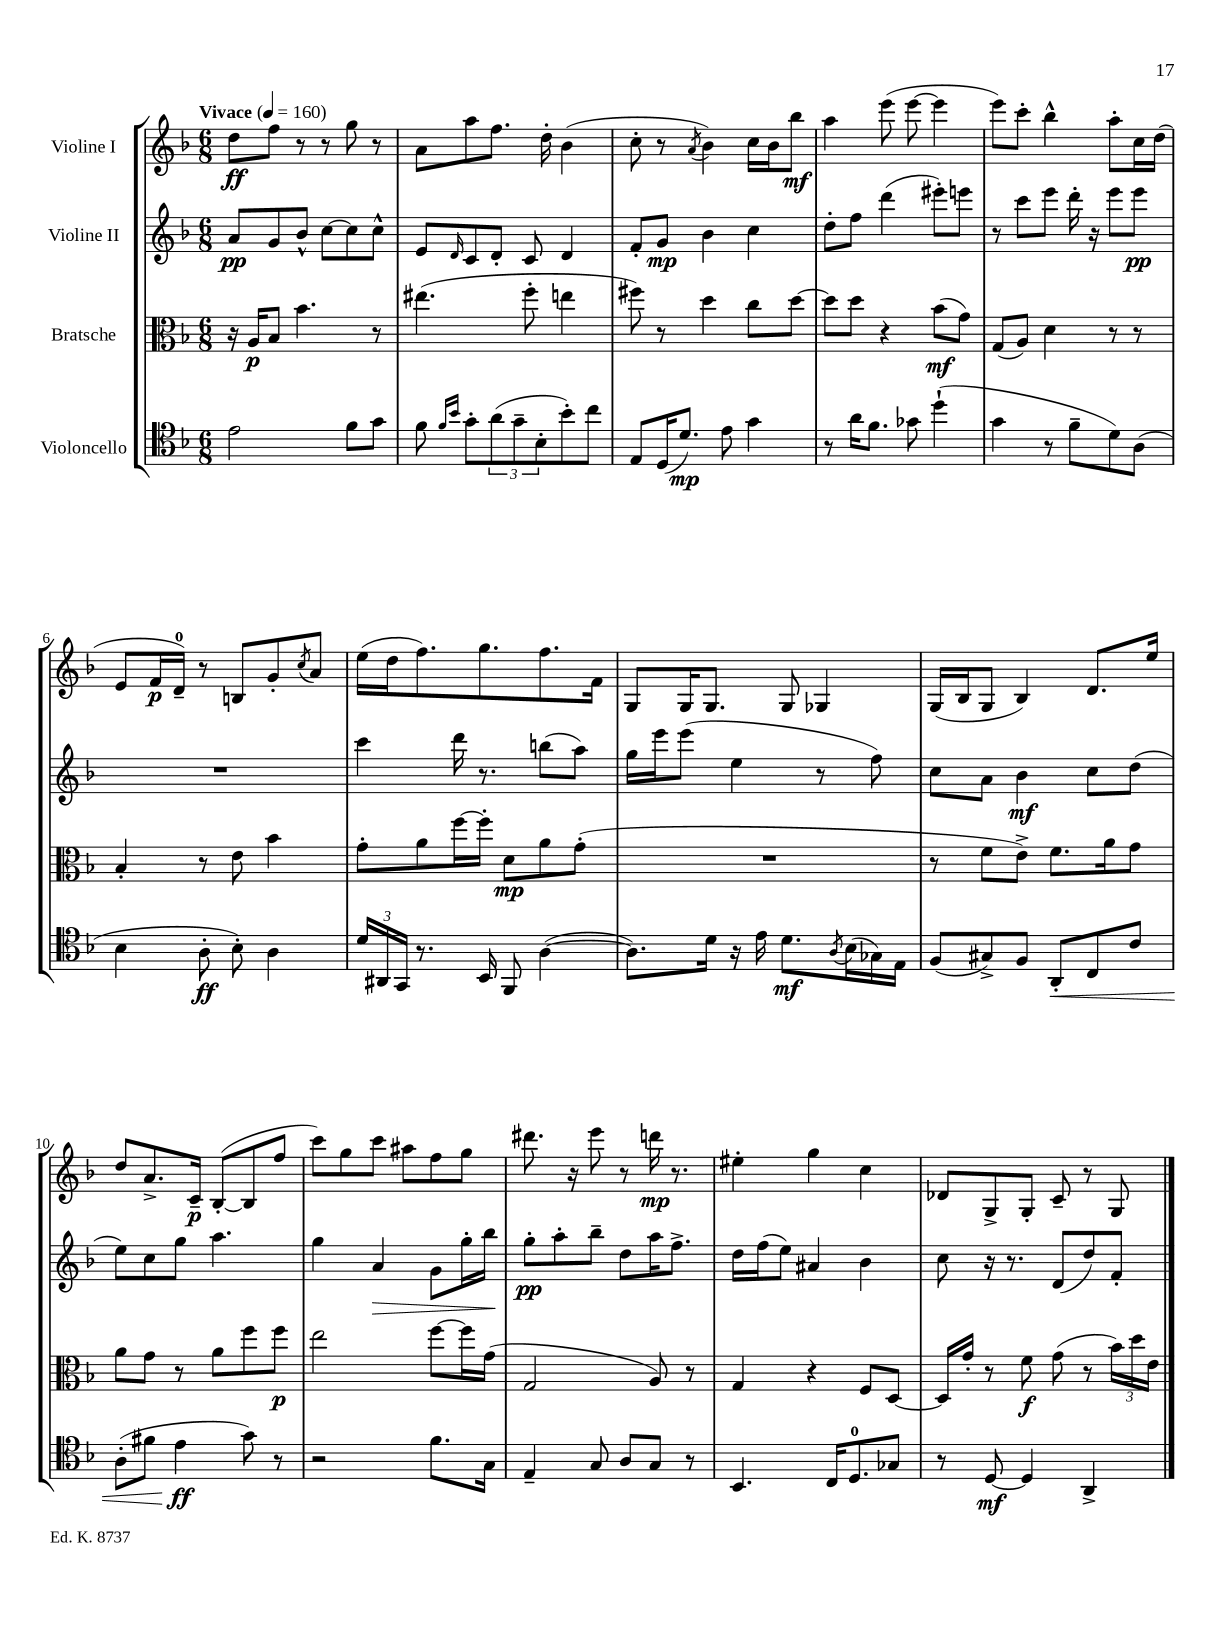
<<
\new StaffGroup <<
\new Staff = "s0" \with { instrumentName = "Violine I" } {
    \clef treble \key f \major \numericTimeSignature \time 6/8 \tempo "Vivace" 4 = 160
    d''8\ff f''8 r8 r8 g''8 r8 |
    a'8 a''8 f''8. d''16-. bes'4( |
    c''8-. r8 \acciaccatura { a'8 } bes'4) c''16 bes'16 bes''8\mf |
    a''4 e'''8( e'''8~ e'''4 |
    e'''8) c'''8-. bes''4-^ a''8-. c''16 d''16( |
    e'8 f'16\p d'16-0--) r8 b8 g'8-. \acciaccatura { c''8 } a'8 |
    e''16( d''16 f''8.) g''8. f''8. f'16 |
    g8 g16 g8. g8 ges4 |
    g16( bes16 g8 bes4) d'8. e''16 |
    d''8 a'8.-> c'16--\p bes8~-.( bes8 f''8 |
    c'''8) g''8 c'''8 ais''8 f''8 g''8 |
    dis'''8. r16 e'''8 r8 d'''16\mp r8. |
    eis''4-. g''4 c''4 |
    des'8 g8-> g8-. c'8-- r8 g8 \bar "|." |
}
\new Staff = "s1" \with { instrumentName = "Violine II" } {
    \clef treble \key f \major \numericTimeSignature \time 6/8
    a'8\pp g'8 bes'8-^ c''8~ c''8 c''8-^ |
    e'8 \grace { d'16 } c'8 d'8-. c'8 d'4 |
    f'8-. g'8\mp bes'4 c''4 |
    d''8-. f''8 d'''4( eis'''8-.) e'''8 |
    r8 c'''8 e'''8 d'''16-. r16 e'''8 e'''8\pp |
    R2. |
    c'''4 d'''16 r8. b''8( a''8) |
    g''16 e'''16 e'''8( e''4 r8 f''8) |
    c''8 a'8 bes'4\mf c''8 d''8( |
    e''8) c''8 g''8 a''4. |
    g''4 a'4\> g'8 g''16-. bes''16\! |
    g''8-.\pp a''8-. bes''8-- d''8 a''16 f''8.-> |
    d''16 f''16( e''8) ais'4 bes'4 |
    c''8 r16 r8. d'8( d''8) f'8-. \bar "|." |
}
\new Staff = "s2" \with { instrumentName = "Bratsche" } {
    \clef alto \key f \major \numericTimeSignature \time 6/8
    r16 a16\p bes8 bes'4. r8 |
    eis''4.( f''8-. e''4 |
    fis''8) r8 d''4 c''8 d''8~ |
    d''8 d''8 r4 bes'8\mf( g'8) |
    g8( a8) d'4 r8 r8 |
    bes4-. r8 e'8 bes'4 |
    g'8-. a'8 f''16~ f''16-. d'8\mp a'8 g'8-.( |
    R2. |
    r8 f'8 e'8->) f'8. a'16 g'8 |
    a'8 g'8 r8 a'8 f''8 f''8\p |
    e''2 f''8~ f''16 g'16( |
    g2 a8) r8 |
    g4 r4 f8 d8~ |
    d16 g'16-. r8 f'8\f g'8( r8 \tuplet 3/2 { bes'16) d''16 e'16 } \bar "|." |
}
\new Staff = "s3" \with { instrumentName = "Violoncello" } {
    \clef tenor \key f \major \numericTimeSignature \time 6/8
    e'2 f'8 g'8 |
    f'8 \grace { f'16 bes'16 } g'8-. \tuplet 3/2 { a'8( g'8-- bes8-. } bes'8-.) c''8 |
    e8 d16( d'8.\mp) e'8 g'4 |
    r8 a'16 f'8. ges'8 d''4-!( |
    g'4 r8 f'8-- d'8) a8( |
    bes4 a8-.\ff bes8-.) a4 |
    \tuplet 3/2 { d'16 ais,16 g,16 } r8. bes,16 f,8 a4~( |
    a8.) d'16 r16 e'16 d'8.\mf \acciaccatura { a8 } bes16( ges16) e16 |
    f8( gis8->) f8 a,8-.\< c8 c'8 |
    a8-.( fis'8 e'4\ff\! g'8) r8 |
    r2 f'8. g16 |
    e4-- g8 a8 g8 r8 |
    bes,4. c16 d8.-0 ges8 |
    r8 d8~\mf d4 a,4-> \bar "|." |
}
>>
>>
